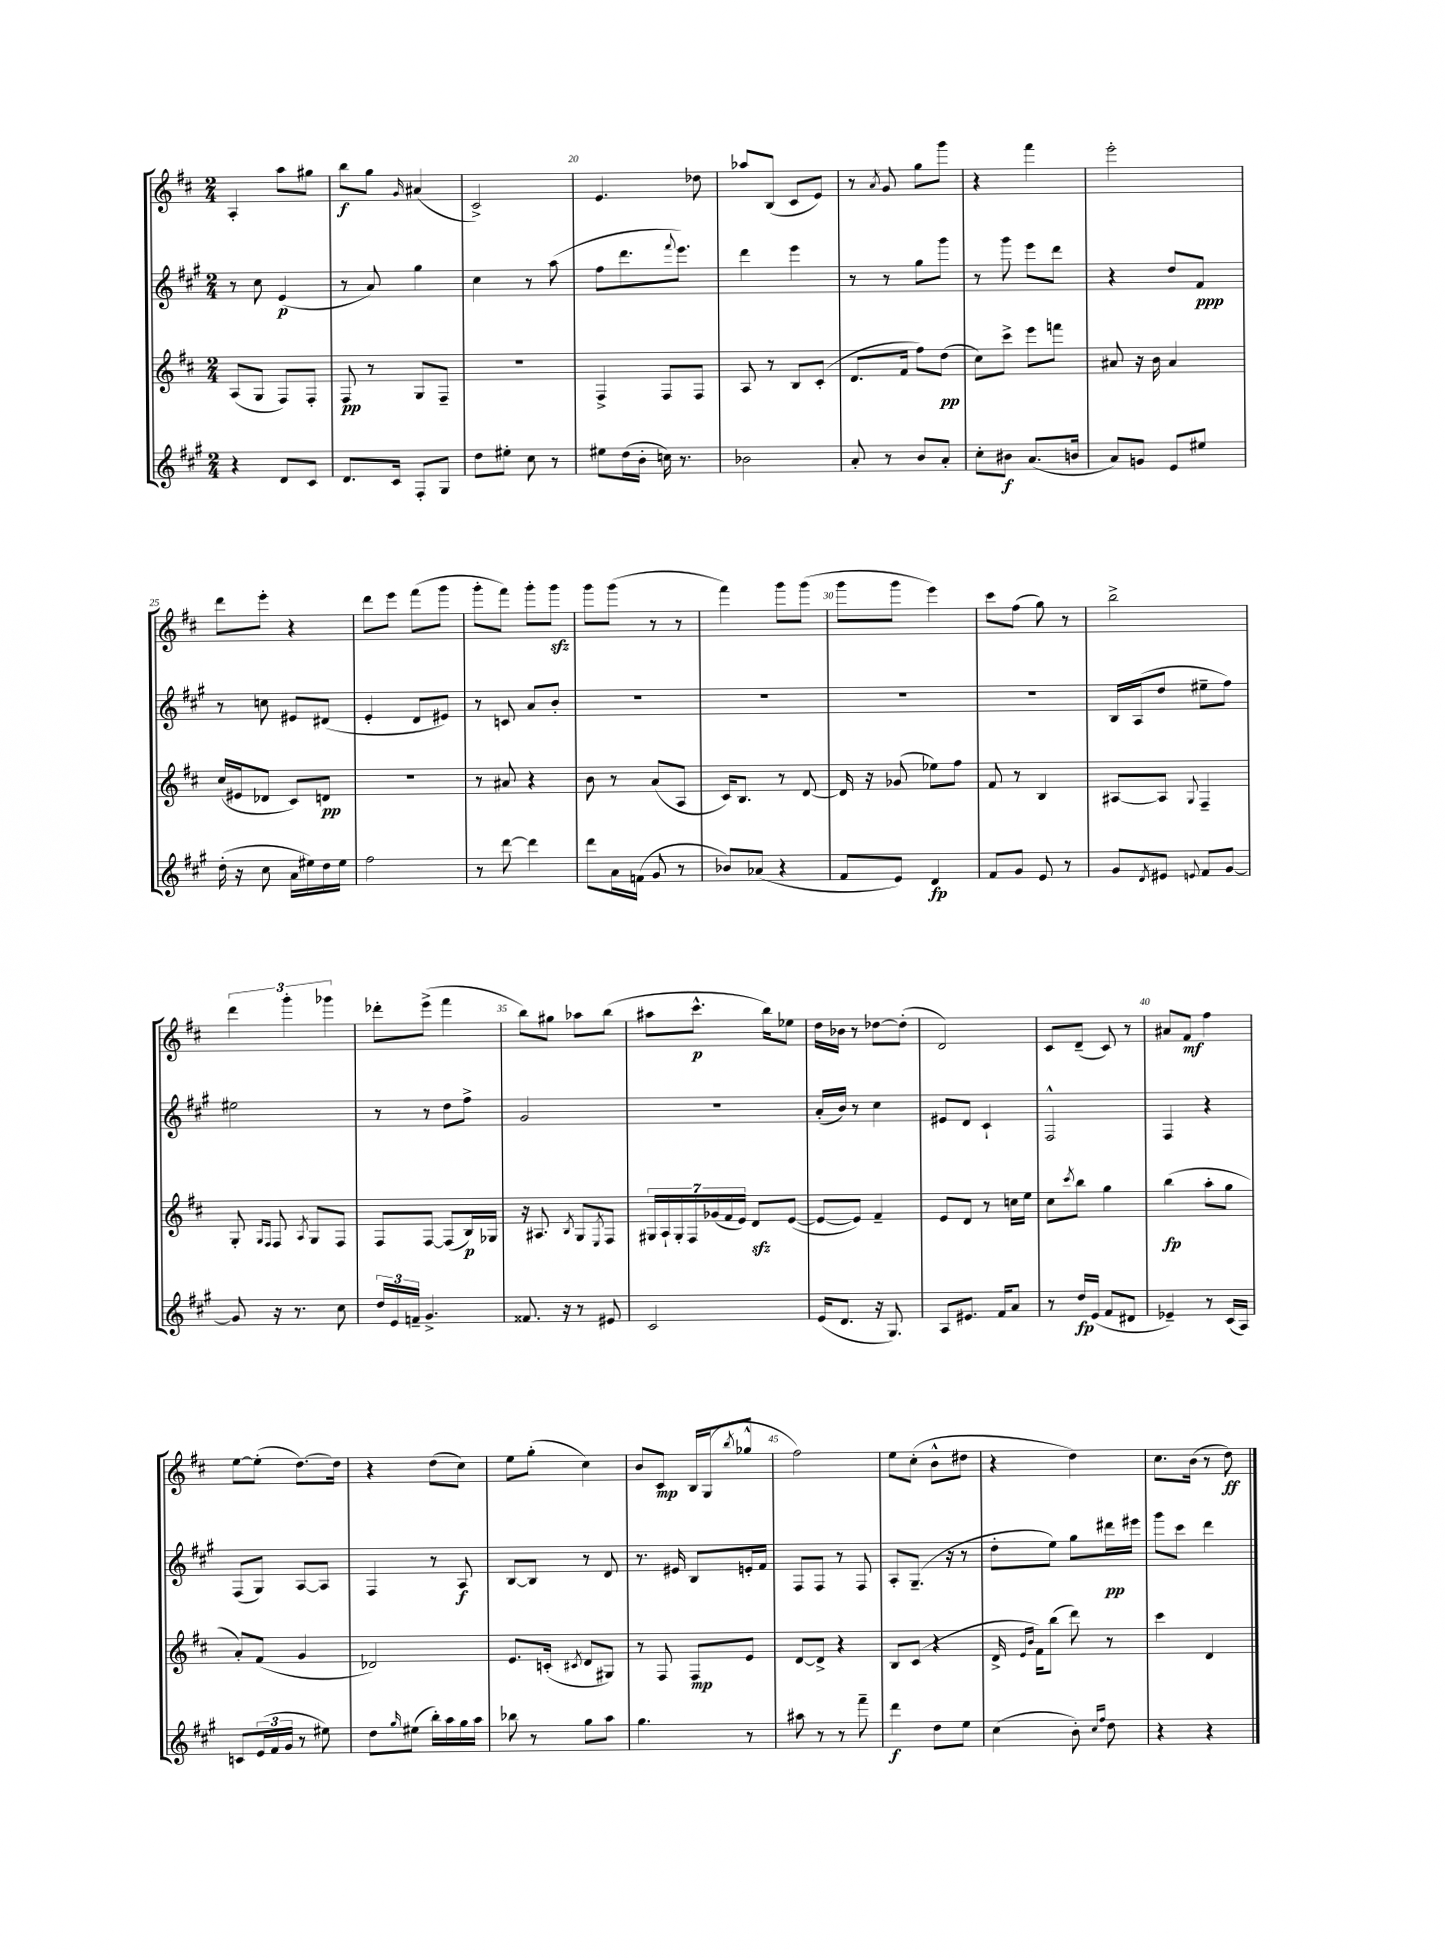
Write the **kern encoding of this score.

**kern	**kern	**kern	**kern
*staff4	*staff3	*staff2	*staff1
*clefG2	*clefG2	*clefG2	*clefG2
*k[f#c#g#]	*k[f#c#]	*k[f#c#g#]	*k[f#c#]
*M2/4	*M2/4	*M2/4	*M2/4
4r	(8A	8r	4A'
.	8G	8cc#	.
8d	8F#)	(4e	8aa
8c#	8F#'	.	8gg#
=	=	=	=
8.d	8F#	8r	8bb
.	8r	8a)	8gg
16c#	.	.	.
.	.	.	16qqg
8F#'	8G	4gg#	(4a#
8G#	8F#~	.	.
=	=	=	=
8dd	2r	4cc#	2c#^)
8ee#'	.	.	.
8cc#	.	8r	.
8r	.	(8aa	.
=	=	=	=
8ee#	4F#^	8ff#	4.e
(16dd	.	8.ddd	.
16b'	.	.	.
16cc)	8F#	.	.
.	.	8qqfff#	.
8.r	.	8.eee)	.
.	8F#	.	8dd-
=	=	=	=
2b-	8A	4ddd	8aa-
.	8r	.	(8B
.	8B	4eee	8c#
.	(8c#'	.	8e)
=	=	=	=
8a'	8.d	8r	8r
.	.	.	8qa
8r	.	8r	8g
.	16f#	.	.
8b	8ff#)	8gg#	8gg
8a'	(8dd	8ggg#	8ggg
=	=	=	=
8cc#'	8cc#)	8r	4r
8b#	8ccc#^	8ggg#	.
(8.a	8eee	8eee	4fff#
.	8fff	8ddd	.
16b	.	.	.
=	=	=	=
8a)	8a#	4r	2eee'
8g	16r	.	.
.	16b	.	.
8e	4a#	8dd	.
8ee#	.	8f#	.
=	=	=	=
(16dd'	(16cc#	8r	8ddd
16r	16e#	.	.
8cc#	8d-	8cc	8eee'
16a	8c#)	8e#	4r
16ee#)	.	.	.
16dd	8d	(8d#	.
16ee#	.	.	.
=	=	=	=
2ff#	2r	4e'	8ddd
.	.	.	8eee
.	.	8d	(8fff#
.	.	8e#)	8ggg
=	=	=	=
8r	8r	8r	8ggg'
[8ddd	8a#	8c	8fff#)
4ddd]	4r	8a	8ggg'
.	.	8b'	8ggg
=	=	=	=
8ddd	8b	2r	8ggg
16a	8r	.	(8ggg
(16f	.	.	.
8g#	(8a	.	8r
8r	8A	.	8r
=	=	=	=
8b-)	16c#)	2r	4fff#)
.	8.B	.	.
(8a-	.	.	.
4r	8r	.	8ggg
.	[8d	.	(8ggg
=	=	=	=
8f#	16d]	2r	8ggg
.	16r	.	.
8e)	(8g-	.	8ggg
4d	8ee-)	.	4eee)
.	8ff#	.	.
=	=	=	=
8f#	8f#	2r	8ccc#
8g#	8r	.	(8ff#
8e	4B	.	8gg)
8r	.	.	8r
=	=	=	=
8g#	[8A#	16B	2bb^
.	.	(16A	.
8qd	.	.	.
8e#	8A#]	8dd	.
8qqe	8qqG	.	.
8f#	4F#~	8ee#~	.
[8g#	.	8ff#)	.
=	=	=	=
8g#]	8G'	2ee#	6ddd
.	16qqG	.	.
.	16qqF#	.	.
16r	8F#	.	.
.	.	.	6ggg'
8.r	.	.	.
.	8qA	.	.
.	8G	.	.
.	.	.	6ggg-
8cc#	8F#	.	.
=	=	=	=
24dd	8F#	8r	8ddd-'
24e	.	.	.
24f~	.	.	.
4.g#^	[8F#	8r	(8eee^
.	(8F#]	8dd	4fff#
.	16B)	8ff#^	.
.	16G-	.	.
=	=	=	=
8.f##	16r	2g#	8bb)
.	8.A#	.	.
.	.	.	8gg#
16r	.	.	.
.	8qB	.	.
8r	8G	.	8aa-
.	8qE	.	.
8e#	8F#	.	(8bb
=	=	=	=
2c#	28G#	2r	8aa#
.	28A`	.	.
.	28G#'	.	.
.	28F#	.	.
.	.	.	8.ccc#^^
.	(28g-	.	.
.	28f#	.	.
.	28e)	.	.
.	8d	.	.
.	.	.	16bb)
.	([8e	.	8ee-
=	=	=	=
(16e	8e_	(16a'	16dd
8.d	.	16b)	16b-
.	8e])	8r	8r
16r	4f#~	4cc#	[8dd-
8.G#)	.	.	.
.	.	.	(8dd-']
=	=	=	=
8A	8e	8e#	2d)
8.e#	8d	8d	.
.	8r	4c#`	.
16f#	.	.	.
8a	16cc	.	.
.	16ee	.	.
=	=	=	=
8r	8cc#	2F#^^	8c#
.	8qccc#	.	.
16dd	8bb	.	(8d~
(16e	.	.	.
8f#	4gg	.	8c#)
8d#	.	.	8r
=	=	=	=
4e-~)	(4bb	4F#	8a#
.	.	.	8f#
8r	8aa'	4r	4ff#
(16c#	8gg	.	.
16A)	.	.	.
=	=	=	=
8c	8a')	(8F#	[8ee
(24e	(8f#	8G#)	(8ee']
24f#	.	.	.
24g#	.	.	.
8r	4g	[8A	[8.dd)
8ee#)	.	8A]	.
.	.	.	16dd]
=	=	=	=
8dd	2d-)	4F#	4r
16qqgg#	.	.	.
(8ee#	.	.	.
16bb')	.	8r	(8dd
16aa	.	.	.
16gg#	.	8A	8cc#)
16aa	.	.	.
=	=	=	=
8bb-	8.e	[8B	8ee
8r	.	8B]	(8gg'
.	(16c'	.	.
.	8qc#	.	.
8gg#	8d	8r	4cc#)
8aa	8G#)	8d	.
=	=	=	=
4.gg#	8r	8.r	8b
.	8F#	.	8c#
.	.	16e#	.
.	8F#	8B	16B
.	.	.	(16G
.	.	.	8qbb
8r	8e	16e'	8gg-^^
.	.	16f#	.
=	=	=	=
8aa#	[8d	8F#	2ff#)
8r	8d^]	8F#	.
8r	4r	8r	.
8fff#~	.	8F#	.
=	=	=	=
4ddd	8B	8A'	8ee
.	(8c#	(8.G#~	(8cc#'
8dd	4r	.	8b^^
.	.	16r	.
8ee	.	8r	8dd#
=	=	=	=
(4cc#	16d^	8dd'	4r
.	16qqe	.	.
.	16qqb	.	.
.	16f#)	.	.
.	(8bb	8ee)	.
8b')	8ddd)	8gg#	4dd)
16qqcc#	.	.	.
16qqff#	.	.	.
8dd	8r	16ddd#	.
.	.	16eee#	.
=	=	=	=
4r	4ccc#	8ggg#	8.cc#
.	.	8ccc#	.
.	.	.	(16b
4r	4d	4ddd	8r
.	.	.	8dd)
==	==	==	==
*-	*-	*-	*-
